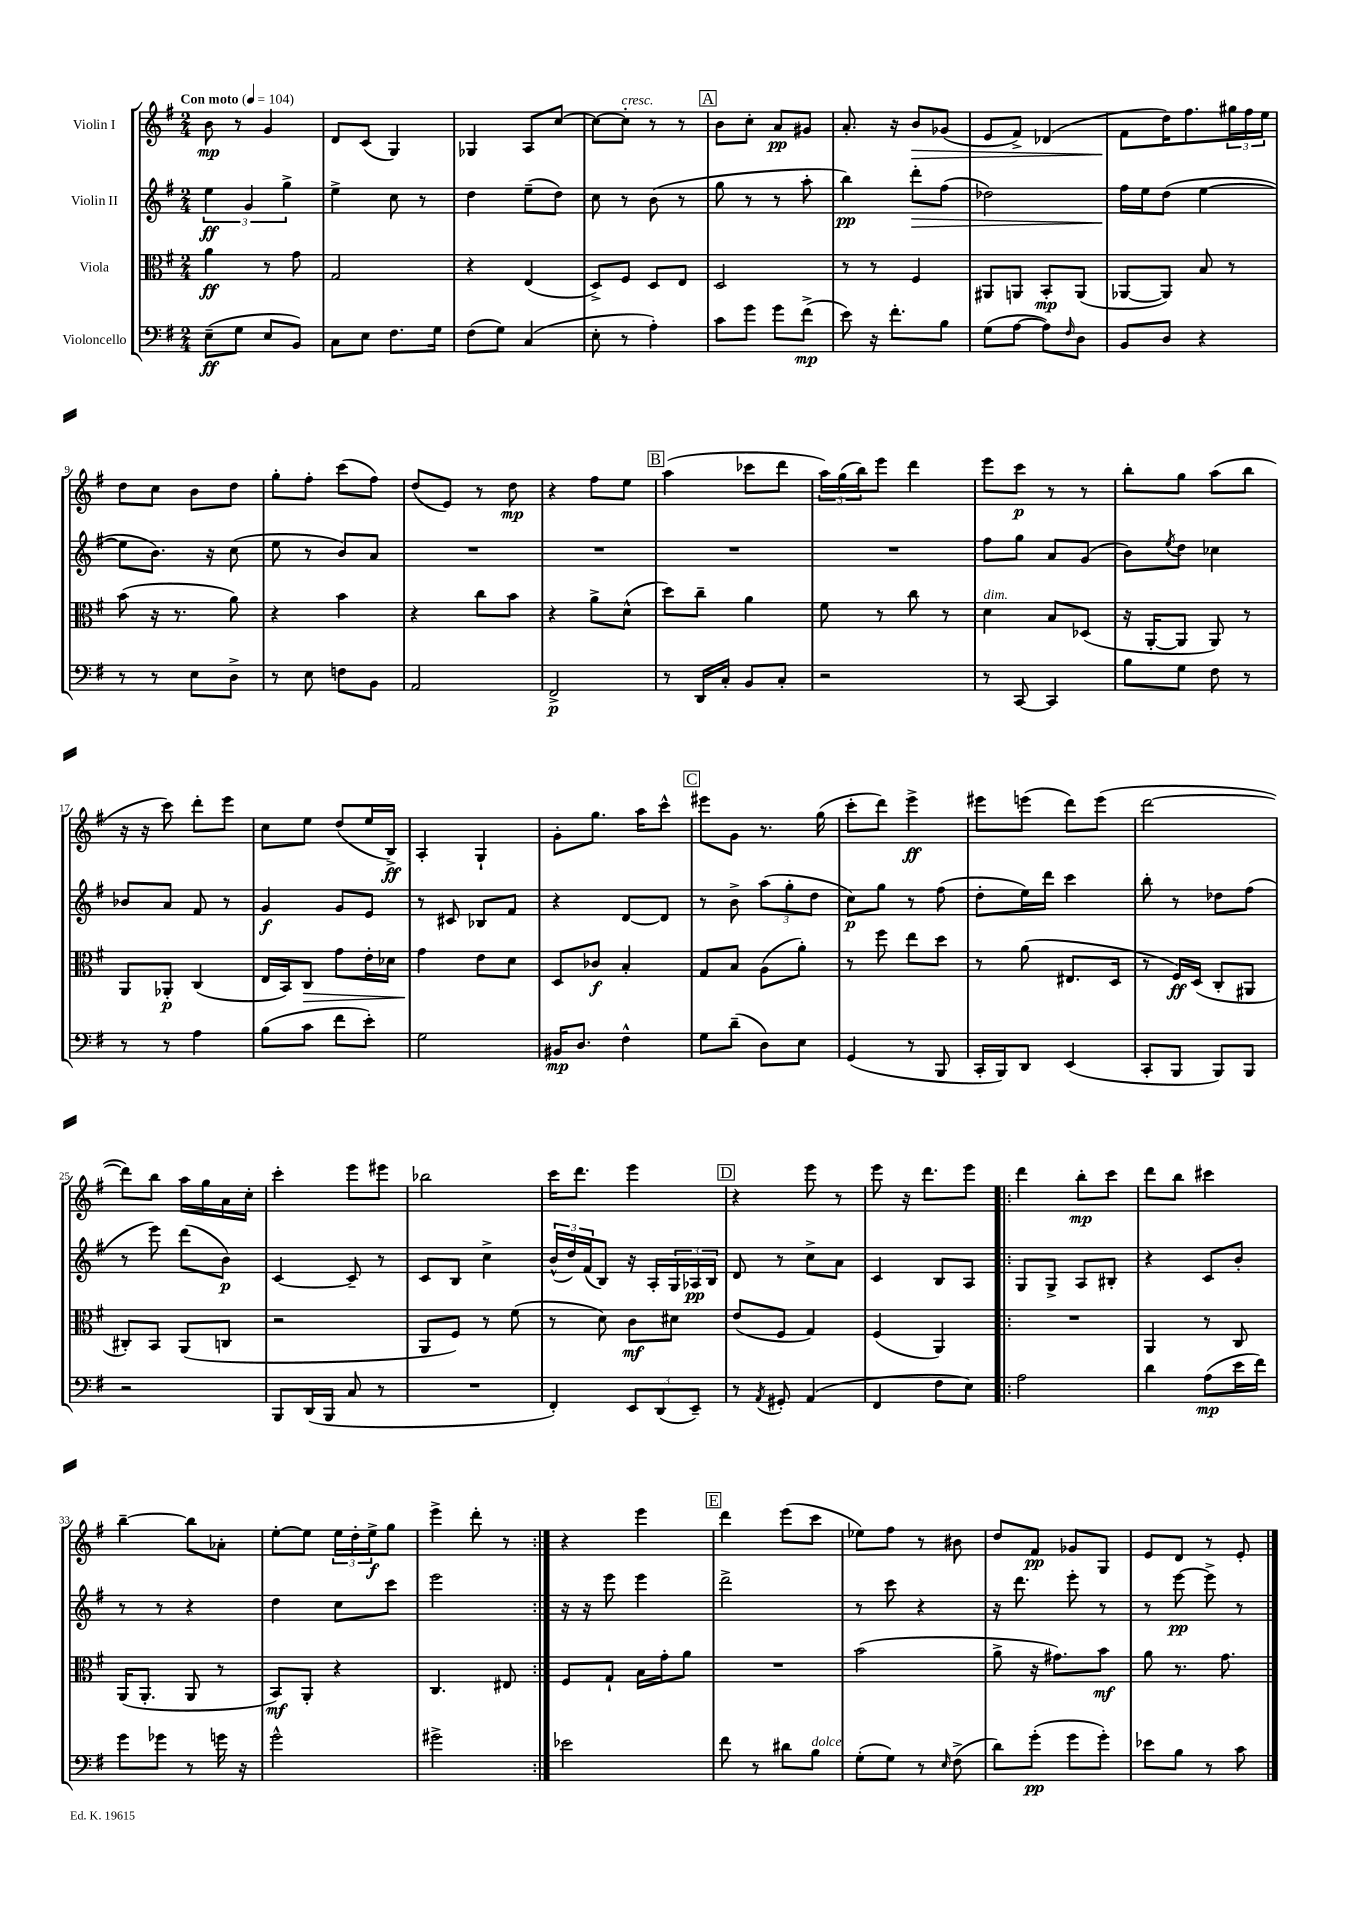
<<
\new StaffGroup <<
\new Staff = "s0" \with { instrumentName = "Violin I" } {
    \clef treble \key g \major \numericTimeSignature \time 2/4 \tempo "Con moto" 4 = 104
    b'8\mp r8 g'4 |
    d'8 c'8( g4) |
    ges4 a8 c''8~ |
    c''8~ c''8-.^\markup { \italic "cresc." } r8 r8 |
    \mark \markup { \box "A" } b'8 c''8-. a'8\pp gis'8 |
    a'8.-. r16 b'8\> ges'8( |
    e'8 fis'8->) des'4( |
    fis'8\! d''16) fis''8. \tuplet 3/2 { gis''16 fis''16 e''16 } |
    d''8 c''8 b'8 d''8 |
    g''8-. fis''8-. c'''8( fis''8) |
    d''8( e'8) r8 d''8\mp |
    r4 fis''8 e''8 |
    \mark \markup { \box "B" } a''4( ces'''8 d'''8 |
    \tuplet 3/2 { a''16) g''16( b''16) } e'''8 d'''4 |
    e'''8 c'''8\p r8 r8 |
    b''8-. g''8 a''8( b''8 |
    r16 r16 c'''8) d'''8-. e'''8 |
    c''8 e''8 d''8( e''16 b16->\ff) |
    a4-. g4-! |
    g'8-. g''8. a''16 c'''8-^ |
    \mark \markup { \box "C" } eis'''8 g'8 r8. g''16( |
    c'''8-. d'''8) e'''4->\ff |
    eis'''8 e'''8( d'''8) e'''8( |
    d'''2~ |
    d'''8) b''8 a''16 g''16 a'16 c''16-. |
    c'''4-. e'''8 eis'''8 |
    bes''2 |
    c'''16 d'''8. e'''4 |
    \mark \markup { \box "D" } r4 e'''8 r8 |
    e'''8 r16 d'''8. e'''8 |
    \repeat volta 2 { d'''4 b''8-.\mp c'''8 |
    d'''8 b''8 cis'''4 |
    b''4~-- b''8 aes'8-. |
    e''8~-. e''8 \tuplet 3/2 { e''16 d''16-. e''16->\f } g''8 |
    e'''4-> d'''8-. r8 | }
    r4 e'''4 |
    \mark \markup { \box "E" } d'''4 e'''8( c'''8 |
    ees''8) fis''8 r8 bis'8 |
    d''8 fis'8\pp ges'8 g8 |
    e'8 d'8 r8 e'8-. \bar "|." |
}
\new Staff = "s1" \with { instrumentName = "Violin II" } {
    \clef treble \key g \major \numericTimeSignature \time 2/4
    \tuplet 3/2 { e''4\ff g'4 g''4-> } |
    e''4-> c''8 r8 |
    d''4 e''8--( d''8) |
    c''8 r8 b'8( r8 |
    \mark \markup { \box "A" } g''8 r8 r8 a''8-. |
    b''4\pp) d'''8-.\> fis''8( |
    des''2) |
    fis''16\! e''16 d''8( e''4~ |
    e''8 b'8.) r16 c''8( |
    e''8 r8 b'8) a'8 |
    R2 |
    R2 |
    \mark \markup { \box "B" } R2 |
    R2 |
    fis''8 g''8 a'8 g'8( |
    b'8) \acciaccatura { e''8 } d''8 ces''4 |
    bes'8 a'8 fis'8 r8 |
    g'4\f g'8 e'8 |
    r8 cis'8 bes8 fis'8 |
    r4 d'8~ d'8 |
    \mark \markup { \box "C" } r8 b'8-> \tuplet 3/2 { a''8( g''8-. d''8 } |
    c''8\p) g''8 r8 fis''8( |
    d''8-. e''16) d'''16 c'''4 |
    b''8-. r8 des''8 fis''8( |
    r8 e'''8) d'''8( b'8\p) |
    c'4~ c'8-- r8 |
    c'8 b8 c''4-> |
    \tuplet 3/2 { b'16-^( d''16) fis'16( } b8) r16 a16-. \tuplet 3/2 { g16 aes16\pp b16 } |
    \mark \markup { \box "D" } d'8 r8 c''8-> a'8 |
    c'4 b8 a8 |
    \repeat volta 2 { g8 g8-> a8 bis8-. |
    r4 c'8 b'8-. |
    r8 r8 r4 |
    d''4 c''8 c'''8 |
    e'''2 | }
    r16 r16 e'''8 e'''4 |
    \mark \markup { \box "E" } d'''2-> |
    r8 c'''8 r4 |
    r16 d'''8. e'''8-. r8 |
    r8 e'''8~\pp e'''8-> r8 \bar "|." |
}
\new Staff = "s2" \with { instrumentName = "Viola" } {
    \clef alto \key g \major \numericTimeSignature \time 2/4
    a'4\ff r8 g'8 |
    g2 |
    r4 e4( |
    d8->) fis8 d8 e8 |
    \mark \markup { \box "A" } d2 |
    r8 r8 fis4 |
    ais,8 a,8 b,8-.\mp a,8( |
    aes,8~ aes,8) b8 r8 |
    b'8( r16 r8. a'8) |
    r4 b'4 |
    r4 c''8 b'8 |
    r4 a'8-> d'8-^( |
    \mark \markup { \box "B" } d''8) c''8-- a'4 |
    fis'8 r8 c''8 r8 |
    d'4^\markup { \italic "dim." } b8 des8( |
    r16 a,16~-. a,8 a,8) r8 |
    a,8 aes,8-.\p c4( |
    e16 b,16) c8\> g'8 e'16-. des'16 |
    g'4\! e'8 d'8 |
    d8 ces'8\f b4-. |
    \mark \markup { \box "C" } g8 b8 a8( a'8-.) |
    r8 fis''8 e''8 d''8 |
    r8 a'8( eis8. d16 |
    r8 fis16\ff) d16( c8-. ais,8 |
    cis8-.) b,8 a,8( c8 |
    r2 |
    a,8 fis8) r8 fis'8( |
    r8 d'8) c'8\mf dis'8 |
    \mark \markup { \box "D" } e'8( fis8 g4) |
    fis4( a,4) |
    \repeat volta 2 { R2 |
    a,4 r8 c8 |
    a,16( a,8.-. a,8 r8 |
    b,8\mf) a,8-. r4 |
    c4. eis8 | }
    fis8 g8-! b16 g'16-. a'8 |
    \mark \markup { \box "E" } R2 |
    b'2( |
    a'8-> r16 gis'8.) b'8\mf |
    a'8 r8. g'8. \bar "|." |
}
\new Staff = "s3" \with { instrumentName = "Violoncello" } {
    \clef bass \key g \major \numericTimeSignature \time 2/4
    e8--\ff( g8 e8 b,8) |
    c8 e8 fis8. g16 |
    fis8( g8) c4( |
    e8-. r8 a4-.) |
    \mark \markup { \box "A" } c'8 g'8 g'8 fis'8->\mp( |
    e'8) r16 fis'8.-. b8 |
    g8( a8~ a8) \grace { fis16 } d8 |
    b,8 d8 r4 |
    r8 r8 e8 d8-> |
    r8 e8 f8 b,8 |
    a,2 |
    fis,2->\p |
    \mark \markup { \box "B" } r8 d,16 c16-. b,8 c8-. |
    r2 |
    r8 c,8~ c,4 |
    b8 g8 fis8 r8 |
    r8 r8 a4 |
    b8( c'8 fis'8 e'8-.) |
    g2 |
    bis,16\mp d8. fis4-^ |
    \mark \markup { \box "C" } g8 d'8--( d8) e8 |
    g,4( r8 b,,8 |
    c,16-. b,,16) d,8 e,4( |
    c,8-. b,,8 b,,8) b,,8 |
    r2 |
    b,,8 d,16( b,,16 c8 r8 |
    R2 |
    fis,4-.) \tuplet 3/2 { e,8 d,8( e,8--) } |
    \mark \markup { \box "D" } r8 \acciaccatura { a,8 } gis,8-. a,4( |
    fis,4 fis8 e8) |
    \repeat volta 2 { a2 |
    d'4 a8\mp( e'16 fis'16) |
    g'8 ges'8 r8 g'16 r16 |
    g'2-^ |
    gis'2-> | }
    ees'2 |
    \mark \markup { \box "E" } fis'8 r8 dis'8 b8^\markup { \italic "dolce" } |
    g8-.( g8) r8 \grace { e16 } fis8->( |
    d'8) g'8-.\pp( g'8 g'8-.) |
    ees'8 b8 r8 c'8 \bar "|." |
}
>>
>>
